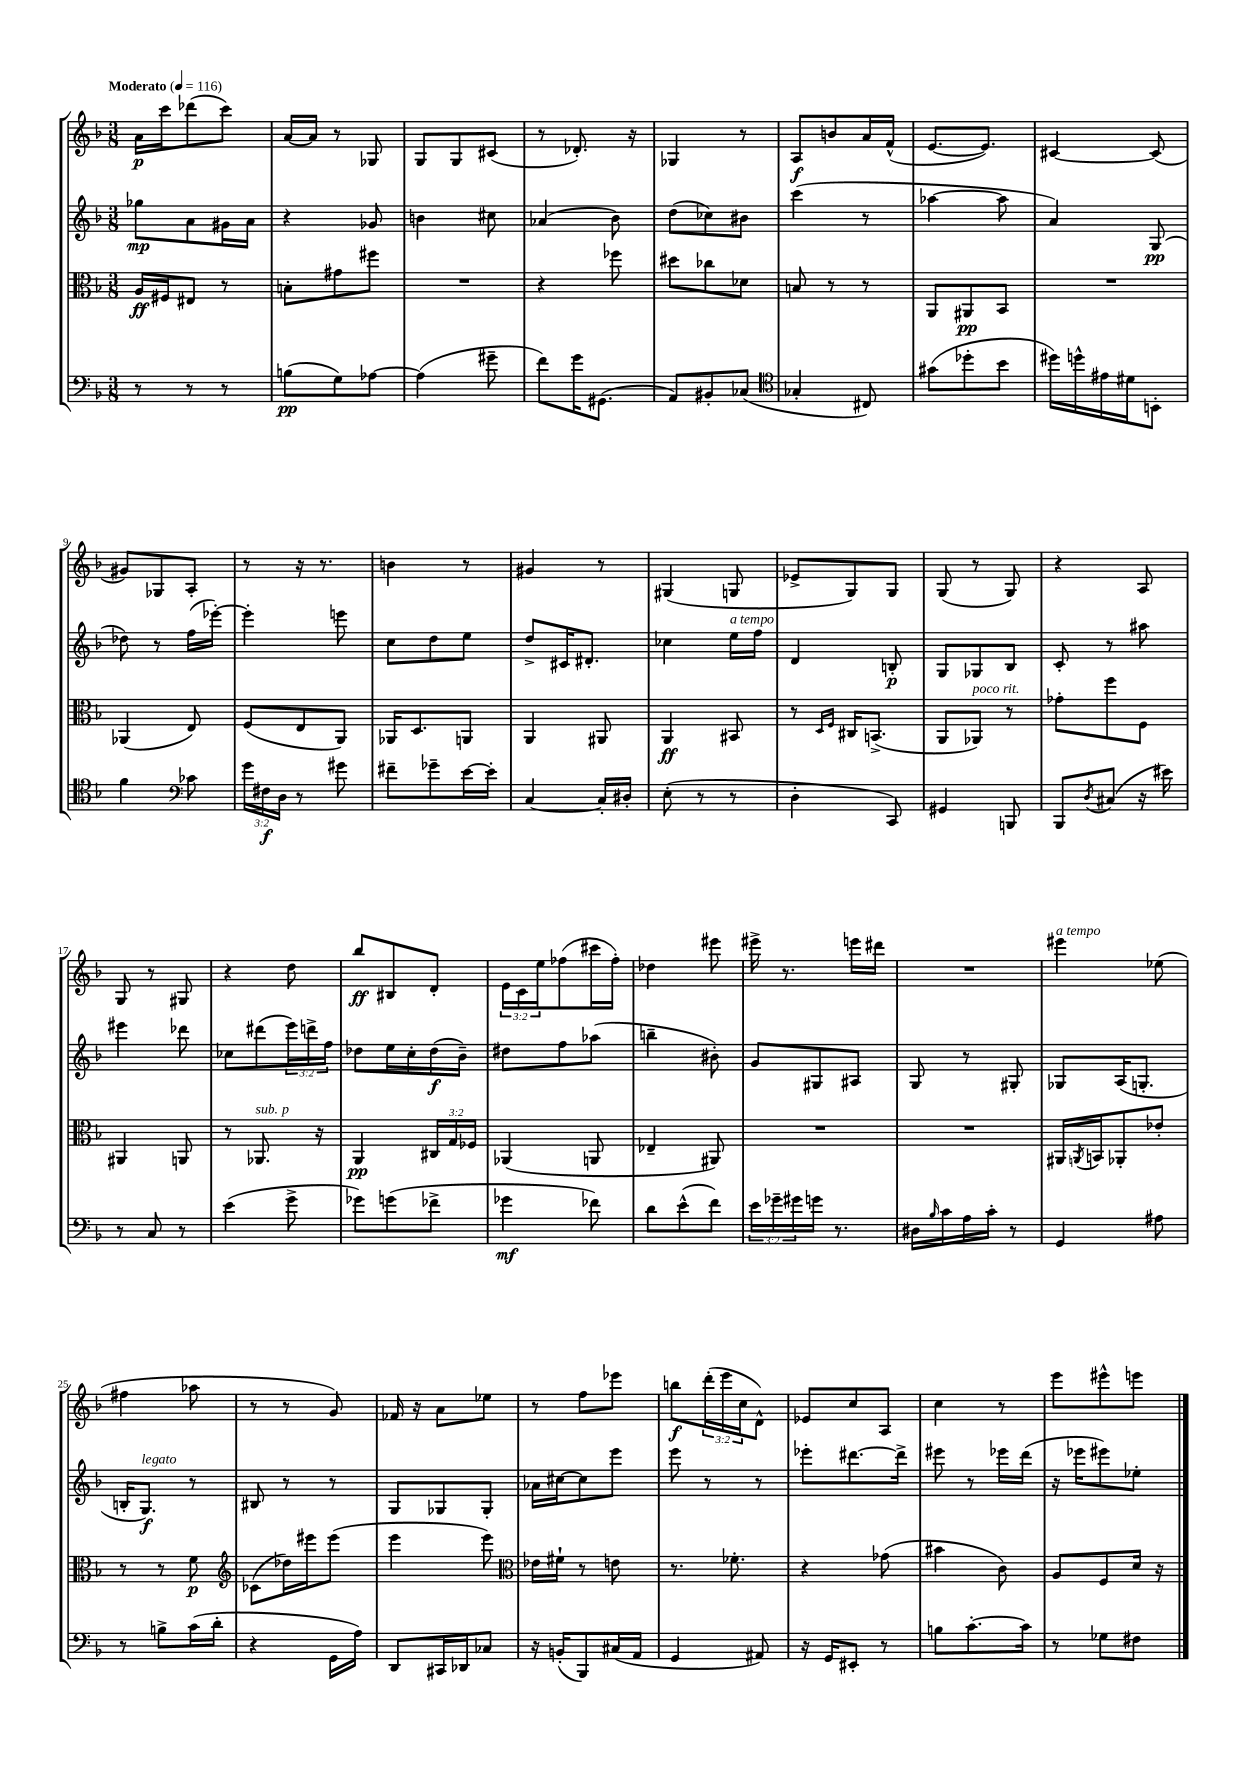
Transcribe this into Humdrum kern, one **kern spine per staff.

**kern	**dynam	**kern	**dynam	**kern	**dynam	**kern	**dynam
*part4	*part4	*part3	*part3	*part2	*part2	*part1	*part1
*staff4	*staff4	*staff3	*staff3	*staff2	*staff2	*staff1	*staff1
*clefF4	*	*clefC3	*	*clefG2	*	*clefG2	*
*k[b-]	*	*k[b-]	*	*k[b-]	*	*k[b-]	*
*M3/8	*	*M3/8	*	*M3/8	*	*M3/8	*
*MM116	*	*MM116	*	*MM116	*	*MM116	*
=1	=1	=1	=1	=1	=1	=1	=1
!	!	!	!	!	!	!LO:TX:a:B:t=Moderato	!
8r	.	16A/LL	ff	8gg-X\L	mp	16a\LL	p
.	.	16F#X/J	.	.	.	16ccc\J	.
8r	.	8E#X/J	.	8a\	.	(8ddd-X\	.
8r	.	8r	.	16g#X\L	.	8ccc\J)	.
.	.	.	.	16a\JJ	.	.	.
=2	=2	=2	=2	=2	=2	=2	=2
(8Bn\L	pp	8Bn'\L	.	4r	.	[16a/LL	.
.	.	.	.	.	.	16a/JJ]	.
8G\)	.	8g#X\	.	.	.	8r	.
[8A-X\J	.	8ff#X\J	.	8g-X/	.	8G-X/	.
=3	=3	=3	=3	=3	=3	=3	=3
(4A-\]	.	4.r	.	4bn\	.	8G/L	.
.	.	.	.	.	.	8G/	.
8g#X~\	.	.	.	8cc#X\	.	(8c#X/J	.
=4	=4	=4	=4	=4	=4	=4	=4
8f\L)	.	4r	.	(4a-X/	.	8r	.
16g\K	.	.	.	.	.	8.d-X'/)	.
(8.GG#X\J	.	.	.	.	.	.	.
.	.	8ff-X\	.	8b-\)	.	.	.
.	.	.	.	.	.	16r	.
=5	=5	=5	=5	=5	=5	=5	=5
8AA/L)	.	8dd#X\L	.	(8dd\L	.	4G-X/	.
8BB#X'/	.	8cc-X\	.	8cc-X\)	.	.	.
(8C-X/J	.	8d-X\J	.	8b#X\J	.	8r	.
=6	=6	=6	=6	=6	=6	=6	=6
*clefC4	*	*	*	*	*	*	*
4G-X'/	.	8Bn/	.	(4ccc\	.	8A/L	f
.	.	8r	.	.	.	8bn/	.
8C#X/)	.	8r	.	8r	.	16a/L	.
.	.	.	.	.	.	(16f^^/JJ	.
=7	=7	=7	=7	=7	=7	=7	=7
(8g#X\L	.	8AA/L	.	[4aa-X\	.	[8.e/L	.
8dd-X'\	.	8AA#X/	pp	.	.	.	.
.	.	.	.	.	.	8.e/J])	.
8b-\J	.	8BB-/J	.	8aa-\]	.	.	.
=8	=8	=8	=8	=8	=8	=8	=8
16dd#X\LL)	.	4.r	.	4a/)	.	[4c#X/	.
16ddn^^\	.	.	.	.	.	.	.
16e#X\	.	.	.	.	.	.	.
16d#X\J	.	.	.	.	.	.	.
8BBn'\J	.	.	.	(8G/	pp	(8c#/]	.
!!LO:LB:g=z
=9	=9	=9	=9	=9	=9	=9	=9
4f\	.	(4AA-X/	.	8dd-X\)	.	8g#X/L)	.
.	.	.	.	8r	.	8G-X/	.
*clefF4	*	*	*	*	*	*	*
8c-X\	.	8E/)	.	(16ff\LL	.	8A'/J	.
.	.	.	.	[16eee-X'\JJ)	.	.	.
=10	=10	=10	=10	=10	=10	=10	=10
24g\LL	.	(8F/L	.	4eee-'\]	.	8r	.
24F#X\	f	.	.	.	.	.	.
24D\JJ	.	.	.	.	.	.	.
8r	.	8E/	.	.	.	16r	.
.	.	.	.	.	.	8.r	.
8g#X\	.	8AA/J)	.	8eeen\	.	.	.
=11	=11	=11	=11	=11	=11	=11	=11
8f#X~\L	.	16AA-X/KL	.	8cc\L	.	4bn\	.
.	.	8.D/	.	.	.	.	.
8g-X~\	.	.	.	8dd\	.	.	.
[16e\L	.	8AAn/J	.	8ee\J	.	8r	.
16e'\JJ]	.	.	.	.	.	.	.
=12	=12	=12	=12	=12	=12	=12	=12
[4C/	.	4AA/	.	8dd^/L	.	4g#X/	.
.	.	.	.	16c#X/K	.	.	.
.	.	.	.	8.d#X'/J	.	.	.
16C'/LL]	.	8AA#X/	.	.	.	8r	.
16D#X'/JJ	.	.	.	.	.	.	.
=13	=13	=13	=13	=13	=13	=13	=13
(8E'\	.	4AA/	ff	4cc-X\	.	(4G#X/	.
8r	.	.	.	.	.	.	.
!	!	!	!	!LO:TX:a:i:t=a tempo	!	!	!
8r	.	8BB#X/	.	16ee\LL	.	8Gn/	.
.	.	.	.	16ff\JJ	.	.	.
=14	=14	=14	=14	=14	=14	=14	=14
4D'\	.	8r	.	4d/	.	8e-X^/L	.
.	.	16qqD/LL	.	.	.	.	.
.	.	16qqF/JJ	.	.	.	.	.
.	.	16C#X/KL	.	.	.	8G/)	.
.	.	(8.BBn^/J	.	.	.	.	.
8CC/)	.	.	.	8Bn'/	p	8G/J	.
=15	=15	=15	=15	=15	=15	=15	=15
4GG#X/	.	8AA/L	.	8G/L	.	(8G/	.
!	!	!LO:TX:a:i:t=poco rit.	!	!	!	!	!
.	.	8AA-X/J)	.	8G-X/	.	8r	.
8BBBn/	.	8r	.	8B-/J	.	8G/)	.
=16	=16	=16	=16	=16	=16	=16	=16
8BBB-/L	.	8g-X'\L	.	8c'/	.	4r	.
8qD/	.	.	.	.	.	.	.
(8C#X/J	.	8ff\	.	8r	.	.	.
16r	.	8F\J	.	8aa#X\	.	8A/	.
16e#X\)	.	.	.	.	.	.	.
!!LO:LB:g=z
=17	=17	=17	=17	=17	=17	=17	=17
8r	.	4AA#X/	.	4eee#X\	.	8G/	.
8C/	.	.	.	.	.	8r	.
8r	.	8AAn/	.	8ddd-X\	.	8G#X/	.
=18	=18	=18	=18	=18	=18	=18	=18
(4e\	.	8r	.	8cc-X\L	.	4r	.
!	!	!LO:TX:a:i:t=sub. p	!	!	!	!	!
.	.	8.AA-X/	.	(8ddd#X\	.	.	.
8g^\	.	.	.	24eee\L)	.	8dd\	.
.	.	.	.	24dddn^\	.	.	.
.	.	16r	.	.	.	.	.
.	.	.	.	24ff\JJ	.	.	.
=19	=19	=19	=19	=19	=19	=19	=19
8g-X\L)	.	4AA/	pp	8dd-X\L	.	8bb-/L	ff
(8gn\	.	.	.	16ee\L	.	8B#X/	.
.	.	.	.	16cc'\	.	.	.
8f-X^\J	.	24C#X/LL	.	(16dd-\	f	8d'/J	.
.	.	24G/	.	.	.	.	.
.	.	.	.	16b-~\JJ)	.	.	.
.	.	24F-X/JJ	.	.	.	.	.
=20	=20	=20	=20	=20	=20	=20	=20
4g-X\	mf	(4AA-X/	.	8dd#X\L	.	24e\LL	.
.	.	.	.	.	.	24c\	.
.	.	.	.	.	.	24ee\J	.
.	.	.	.	8ff\	.	(8ff-X\	.
8f-X\)	.	8AAn/	.	(8aa-X\J	.	16ccc#X\L	.
.	.	.	.	.	.	16ff-'\JJ)	.
=21	=21	=21	=21	=21	=21	=21	=21
8d\L	.	4E-X~/	.	4bbn~\	.	4dd-X\	.
(8e^^\	.	.	.	.	.	.	.
8f\J)	.	8AA#X/)	.	8b#X'\)	.	8eee#X\	.
=22	=22	=22	=22	=22	=22	=22	=22
24e\LL	.	4.r	.	8g/L	.	16eee#X^\	.
24g-X~\	.	.	.	.	.	.	.
.	.	.	.	.	.	8.r	.
24g#X\	.	.	.	.	.	.	.
16gn\JJ	.	.	.	8G#X/	.	.	.
8.r	.	.	.	.	.	.	.
.	.	.	.	8A#X/J	.	16eeen\LL	.
.	.	.	.	.	.	16ddd#X\JJ	.
=23	=23	=23	=23	=23	=23	=23	=23
16D#X\LL	.	4.r	.	8G/	.	4.r	.
16qqB-/	.	.	.	.	.	.	.
16c\	.	.	.	.	.	.	.
16A\	.	.	.	8r	.	.	.
16c'\JJ	.	.	.	.	.	.	.
8r	.	.	.	8G#X'/	.	.	.
=24	=24	=24	=24	=24	=24	=24	=24
!	!	!	!	!	!	!LO:TX:a:i:t=a tempo	!
4GG/	.	16AA#X/LL	.	8G-X/L	.	4eee#X\	.
.	.	8qAAn/	.	.	.	.	.
.	.	16BBn/J	.	.	.	.	.
.	.	8AA-X'/	.	(16A/K	.	.	.
.	.	.	.	8.Gn'/J	.	.	.
8A#X\	.	8e-X'/J	.	.	.	(8ee-X\	.
!!LO:LB:g=z
=25	=25	=25	=25	=25	=25	=25	=25
8r	.	8r	.	16Bn'/KL	.	4ff#X\	.
!	!	!	!	!LO:TX:a:i:t=legato	!	!	!
.	.	.	.	8.G/J)	f	.	.
8Bn^\L	.	8r	.	.	.	.	.
(16c\L	.	8f\	p	8r	.	8aa-X\	.
16d'\JJ	.	.	.	.	.	.	.
=26	=26	=26	=26	=26	=26	=26	=26
*	*	*clefG2	*	*	*	*	*
4r	.	(8c-X\L	.	8B#X/	.	8r	.
.	.	16dd-X\L)	.	8r	.	8r	.
.	.	16eee#X\J	.	.	.	.	.
16GG\LL	.	(8eee#\J	.	8r	.	8g/)	.
16A\JJ)	.	.	.	.	.	.	.
=27	=27	=27	=27	=27	=27	=27	=27
8DD/L	.	4eee\	.	8G/L	.	16f-X/	.
.	.	.	.	.	.	16r	.
16CC#X/L	.	.	.	8G-X/	.	8a\L	.
16DD-X/J	.	.	.	.	.	.	.
8C-X/J	.	8eee\)	.	8G-'/J	.	8ee-X\J	.
=28	=28	=28	=28	=28	=28	=28	=28
*	*	*clefC3	*	*	*	*	*
16r	.	16e-X\LL	.	16a-X\LL	.	8r	.
(16BBn'/KL	.	16f#X`\JJ	.	[16cc#X\J	.	.	.
8BBB-/)	.	8r	.	8cc#\]	.	8ff\L	.
(16C#X/L	.	8en\	.	8eee\J	.	8eee-X\J	.
16AA/JJ	.	.	.	.	.	.	.
=29	=29	=29	=29	=29	=29	=29	=29
4GG/	.	8.r	.	8eee\	.	8bbn\L	f
.	.	.	.	8r	.	(24ddd'\L	.
.	.	.	.	.	.	24eee\	.
.	.	8.f-X'\	.	.	.	.	.
.	.	.	.	.	.	24cc\J	.
8AA#X/)	.	.	.	8r	.	8d^^\J)	.
=30	=30	=30	=30	=30	=30	=30	=30
16r	.	4r	.	8eee-X'\L	.	8e-X/L	.
16GG/KL	.	.	.	.	.	.	.
8EE#X'/J	.	.	.	[8.ddd#X\	.	8cc/	.
8r	.	(8g-X\	.	.	.	8A/J	.
.	.	.	.	16ddd#^\Jk]	.	.	.
=31	=31	=31	=31	=31	=31	=31	=31
8Bn\L	.	4b#X\	.	8eee#X\	.	4cc\	.
[8.c'\	.	.	.	8r	.	.	.
.	.	8c\)	.	16eee-X\LL	.	8r	.
16c\Jk]	.	.	.	(16ddd\JJ	.	.	.
=32	=32	=32	=32	=32	=32	=32	=32
8r	.	8A/L	.	16r	.	8eee\L	.
.	.	.	.	16eee-X\KL	.	.	.
8G-X\L	.	8F/	.	8eee#X\)	.	8eee#X^^\	.
8F#X\J	.	16d/Jk	.	8ee-X'\J	.	8eeen\J	.
.	.	16r	.	.	.	.	.
==	==	==	==	==	==	==	==
*-	*-	*-	*-	*-	*-	*-	*-
